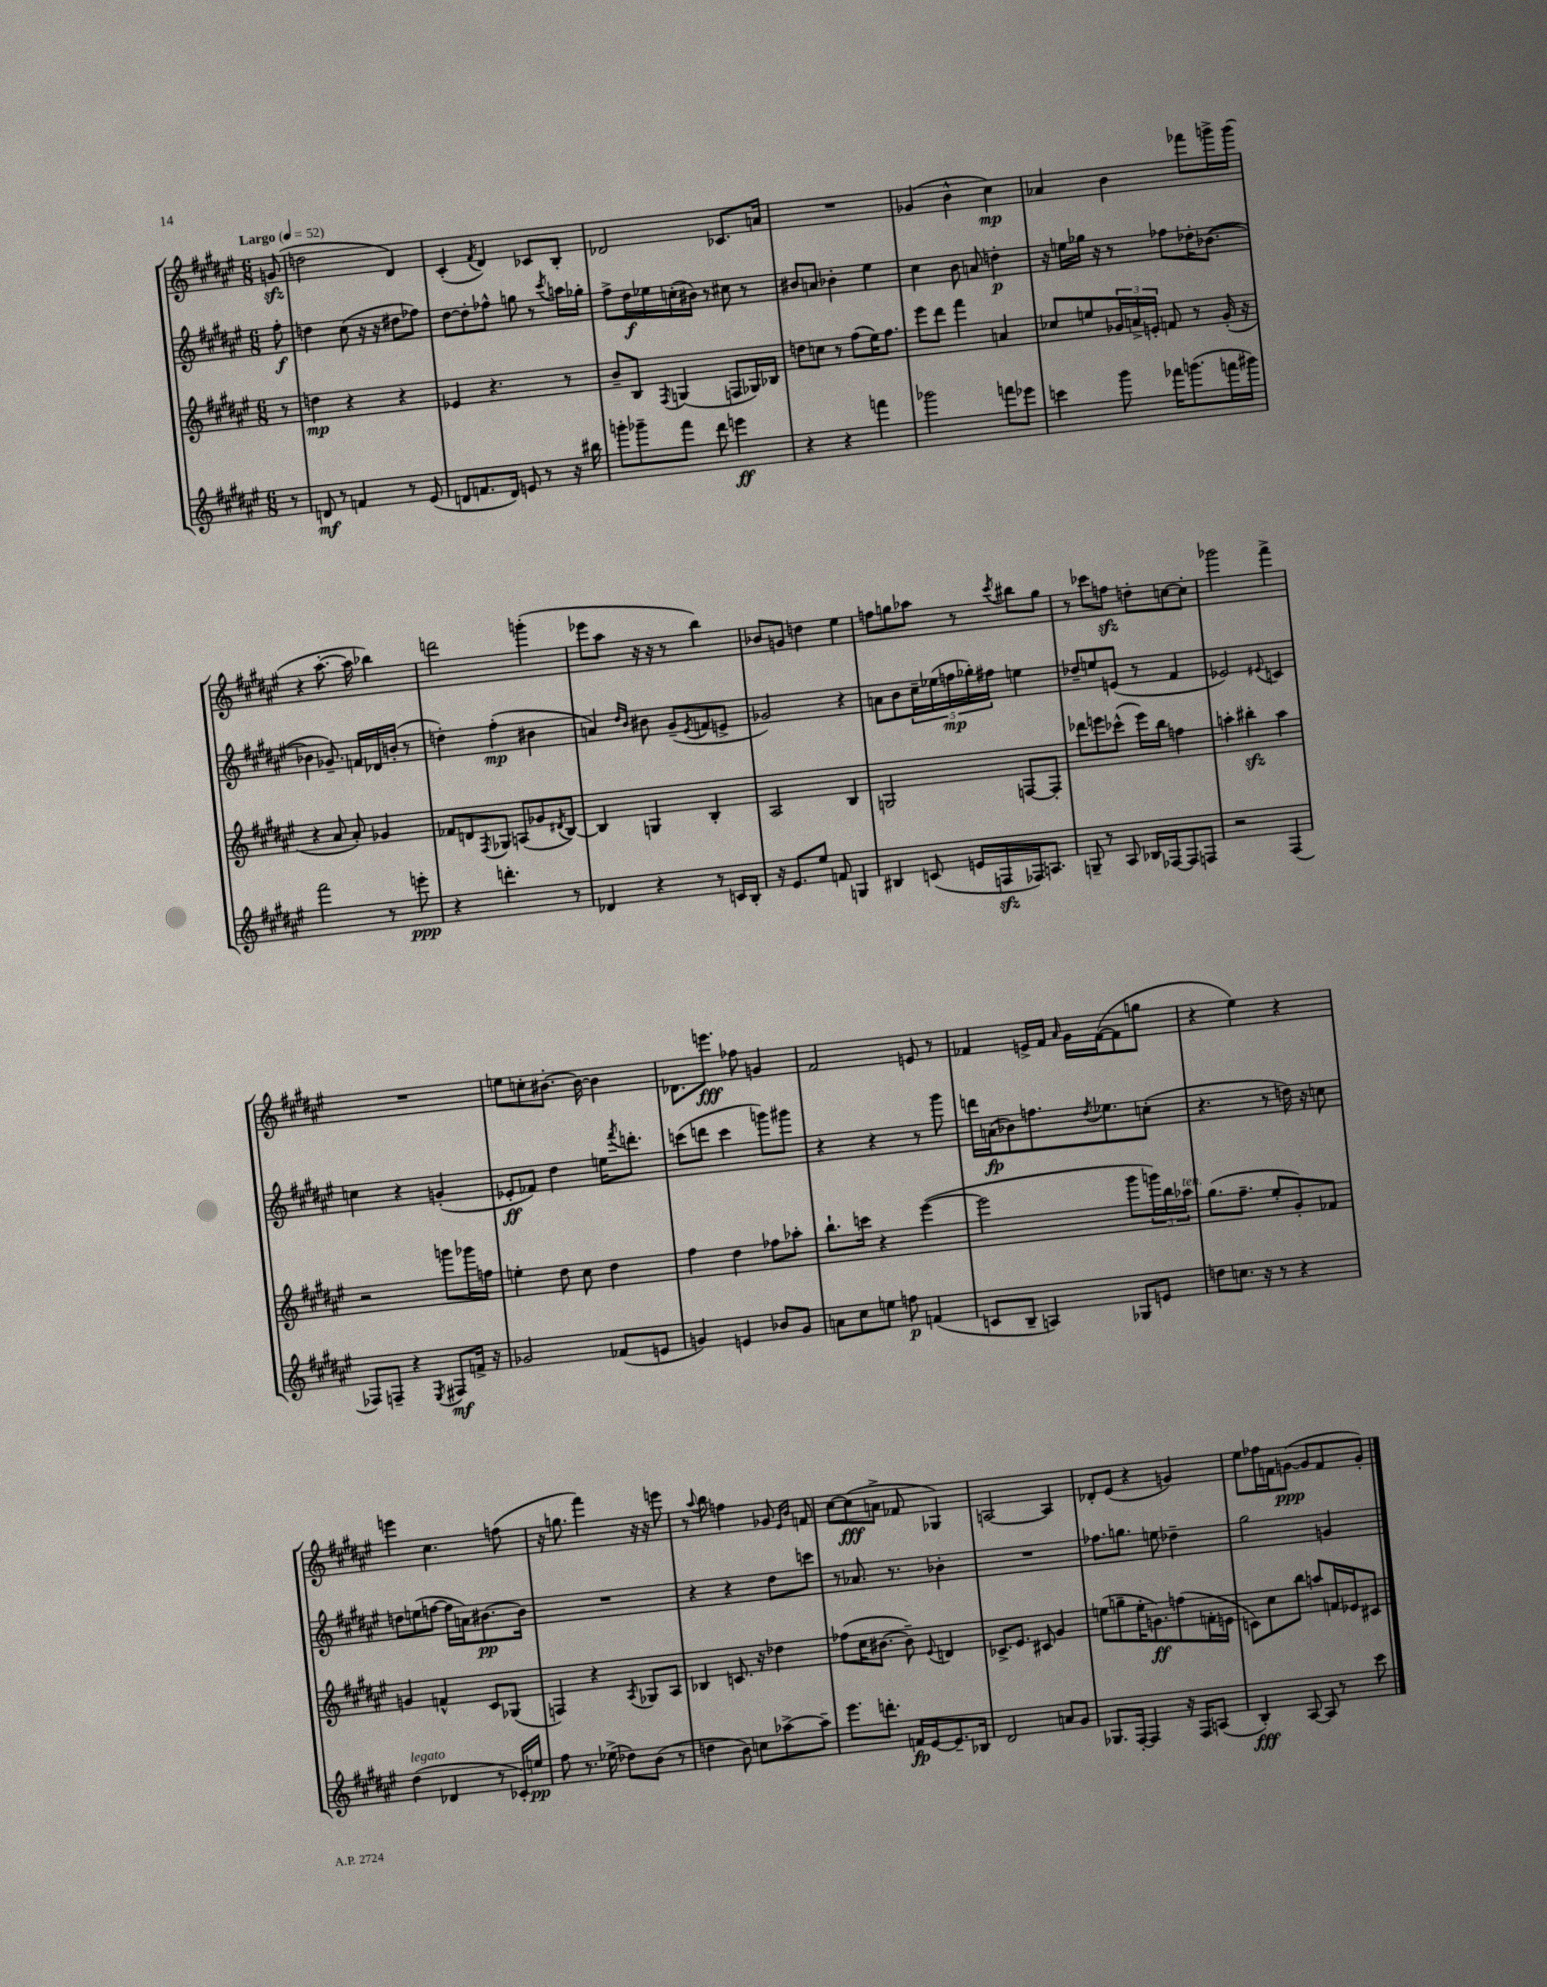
<<
\new StaffGroup <<
\new Staff = "s0" {
    \clef treble \key fis \major \numericTimeSignature \time 6/8 \partial 8 \tempo "Largo" 4 = 52
    g'8\sfz( |
    d''2 dis'4) |
    cis'4-.( \acciaccatura { fis'8 } dis'4) ces'8 b8-. |
    des'2 ces'8. a'16 |
    R2. |
    ges'4( b'4-^ cis''4\mp) |
    aes'4 b'4 fes'''8 g'''16-> g'''16( |
    r4 ais''8.~-. ais''16 bes''4) |
    d'''2 g'''4-.( |
    ees'''8 ais''8 r16 r16 r8 b''4) |
    bes'8 g'8 d''4 eis''4 |
    f''8 g''8 aes''8 r8 \acciaccatura { cis'''8 } bis''8 g''8 |
    r8 ces'''8 f''8\sfz d''8-. c''8~ c''8-. |
    ges'''2 fis'''4-> |
    R2. |
    e''8 c''8-. bis'8.~-. bis'16~ bis'4 |
    des'8. e'''8.\fff fes''8 g'4 |
    fis'2 e'8 r8 |
    fes'4 e'16-> fes'16 \grace { ais'16 } gis'16 fes'16~( fes'8 g''8 |
    r4 eis''4) r4 |
    e'''4 cis''4. f''8( |
    r16 g''8. fis'''4) r16 r16 e'''8 |
    r8 \appoggiatura { ais''8 } b''8 f''4 ges'8 \grace { eis'16 b'16 } f'8 |
    cis''8~ cis''8\fff( a'8-> fes'8 ges4) |
    a2~ a4 |
    des'8-. eis'8( r4 g'4) |
    eis''8 fes''16 f'16 g'8~\ppp( g'8 f'8 g'8-.) \bar "|." |
}
\new Staff = "s1" {
    \clef treble \key fis \major \numericTimeSignature \time 6/8 \partial 8
    fis''8-.\f |
    d''4 cis''8( r16 r16 dis''8 fes''8) |
    dis''8~ dis''8-. fes''8-^ g''8 r8 \acciaccatura { cis'''8 } a''16 ges''16-. |
    fis''8-> dis''16\f ees''16 c''16-.( bis'16) r8 cis''8 r8 |
    bis'8 a'8 bes'4-. eis''4 |
    cis''4 b'8 a'8 d''4-.\p |
    r16 e''16 ges''16 r16 r8 fes''8 des''16-. bes'8.~( |
    bes'4 ges'8.--) f'16 des'16 b'16-.( r8 |
    d''4-.) fis''4-.\mp( bis'4 |
    a'4) \grace { dis''16 b'16 } bis'8 gis'8--( \acciaccatura { eis'8 } f'8 e'8-> |
    ges'2) r4 |
    a'8 b'8 \tuplet 5/4 { cis''16-- ees''16( f''16\mp ges''16-.) fis''16 } e''4 |
    des''8-- e''8 e'8( r8 fis'4 |
    ees'2) \appoggiatura { eis'8 } c'4 |
    c''4 r4 g'4-.( |
    ees'8-.\ff fes'8) dis''4 e''16 \acciaccatura { fis'''8 } d'''8.-. |
    c'''8( d'''8 c'''4 g'''8) gis'''8 |
    r4 r4 r8 gis'''8 |
    d'''16 a'16\fp( bes'8) f''8. \acciaccatura { dis''8 } ees''8. c''8-.( |
    r4. r8 d''16) r16 c''8 |
    d''8 e''8( f''8~ f''16 a'16) bis'8.~\pp bis'16 |
    R2. |
    r4 r4 dis''8 c'''8 |
    r8 aes'8. r8. bes'4-. |
    R2. |
    fes''8. g''8. e''8 des''4-- |
    gis''2 g'4 \bar "|." |
}
\new Staff = "s2" {
    \clef treble \key fis \major \numericTimeSignature \time 6/8 \partial 8
    r8 |
    d''4\mp r4 r4 |
    ees'4 r4. r8 |
    b'8-- b8 \acciaccatura { fis8 } g4( f8 ges16) bes16 |
    d''8 c''8 r8 fis''8( eis''16) fis''8. |
    eis'''8 dis'''8 fis'''4 a'4 |
    ces''8 e''8 \tuplet 3/2 { ges'16 a'16-> e'16-. } f'8 r8 ges'16-.( r16 |
    r4 ais'8 ais'8-.) ges'4 |
    fes'8 d'8 \acciaccatura { fis8 } ges8 a8( ges'8 \acciaccatura { dis'8 } b8~) |
    b4 g4 b4-. |
    ais2 b4 |
    g2 f8~ f8-. |
    des'''8 e'''8 ces'''8-^( e'''16) b''16 f''4 |
    a''4-. bis''4-.\sfz a''4 |
    r2 g'''8 ges'''16 f''16 |
    e''4-. dis''8 cis''8 dis''4 |
    fis''4 dis''4 fes''8 aes''8-. |
    b''8.-! c'''16 r4 eis'''4~( |
    eis'''2 gis'''8 \tuplet 3/2 { g'''16) b''16 aes''16^\markup { \italic "ten." } } |
    gis''8.( fis''8.-- eis''8-. gis'8-.) fes'8 |
    g'4 f'4-^ cis'8 ges8( |
    f4) r4 \acciaccatura { ais8 } ges8 ais8 |
    bes4 c'8. r16 des''4 |
    fes''8( cis''16 bis'8.~ bis'8--) \appoggiatura { eis'8 } d'4 |
    ces'8.-> eis'8. cis'8 gis'4 |
    e''8( g''8-- e''16-. g'8.\ff) f''8( f'16-. e'16 |
    c'8) cis''8 b''8 a''8 f'16 ees'16 cis'8 \bar "|." |
}
\new Staff = "s3" {
    \clef treble \key fis \major \numericTimeSignature \time 6/8 \partial 8
    r8 |
    d'8\mf r8 f'4 r8 eis'8( |
    d'8 f'8. d'16) e'8 r8 r16 bis''16 |
    g'''8-. ges'''8-- fis'''8 dis'''8 e'''4\ff |
    r4 r4 f'''4 |
    ges'''2 f'''8 ees'''8 |
    c'''4 gis'''8 fes'''16 g'''8.( f'''16 gis'''16) |
    fis'''2 r8 e'''8-.\ppp |
    r4 d'''4.-. r8 |
    des'4 r4 r8 c'16 b16-. |
    r16 eis'8. eis''8 f'8 g4 |
    bis4 c'8( e'16 f16\sfz fes16) a8. |
    g8-- r8 ais8 bes16 fes16~ fes8 f8 |
    r2 fis4( |
    fes8) f8-- r4 \acciaccatura { eis8 } fis8\mf f'16-> r16 |
    ges'2 fes'8( e'8 |
    g'4) e'4 bes'8 g'8 |
    a'8 cis''8 e''8 f''8\p f'4( |
    c'8 b8-- a4) ges8 e'8 |
    d''8 c''8. r16 r8 r4 |
    dis''4^\markup { \italic "legato" }( des'4 r8 ces'16-.) e''16\pp |
    fis''8 r8. ees''16->( des''8) b'8( r8 |
    d''4 b'8) c''8 aes''8~-> aes''8-- |
    eis'''8. d'''8.-. f'16\fp eis'16~ eis'8.-- bes16 |
    dis'2 a'8 gis'8 |
    ges8. fis16~-. fis4 r16 fis16 a8( |
    b4-.\fff) ais8~ ais8 r8 cis'''8 \bar "|." |
}
>>
>>
\layout { \context { \Score \remove "Bar_number_engraver" } }
